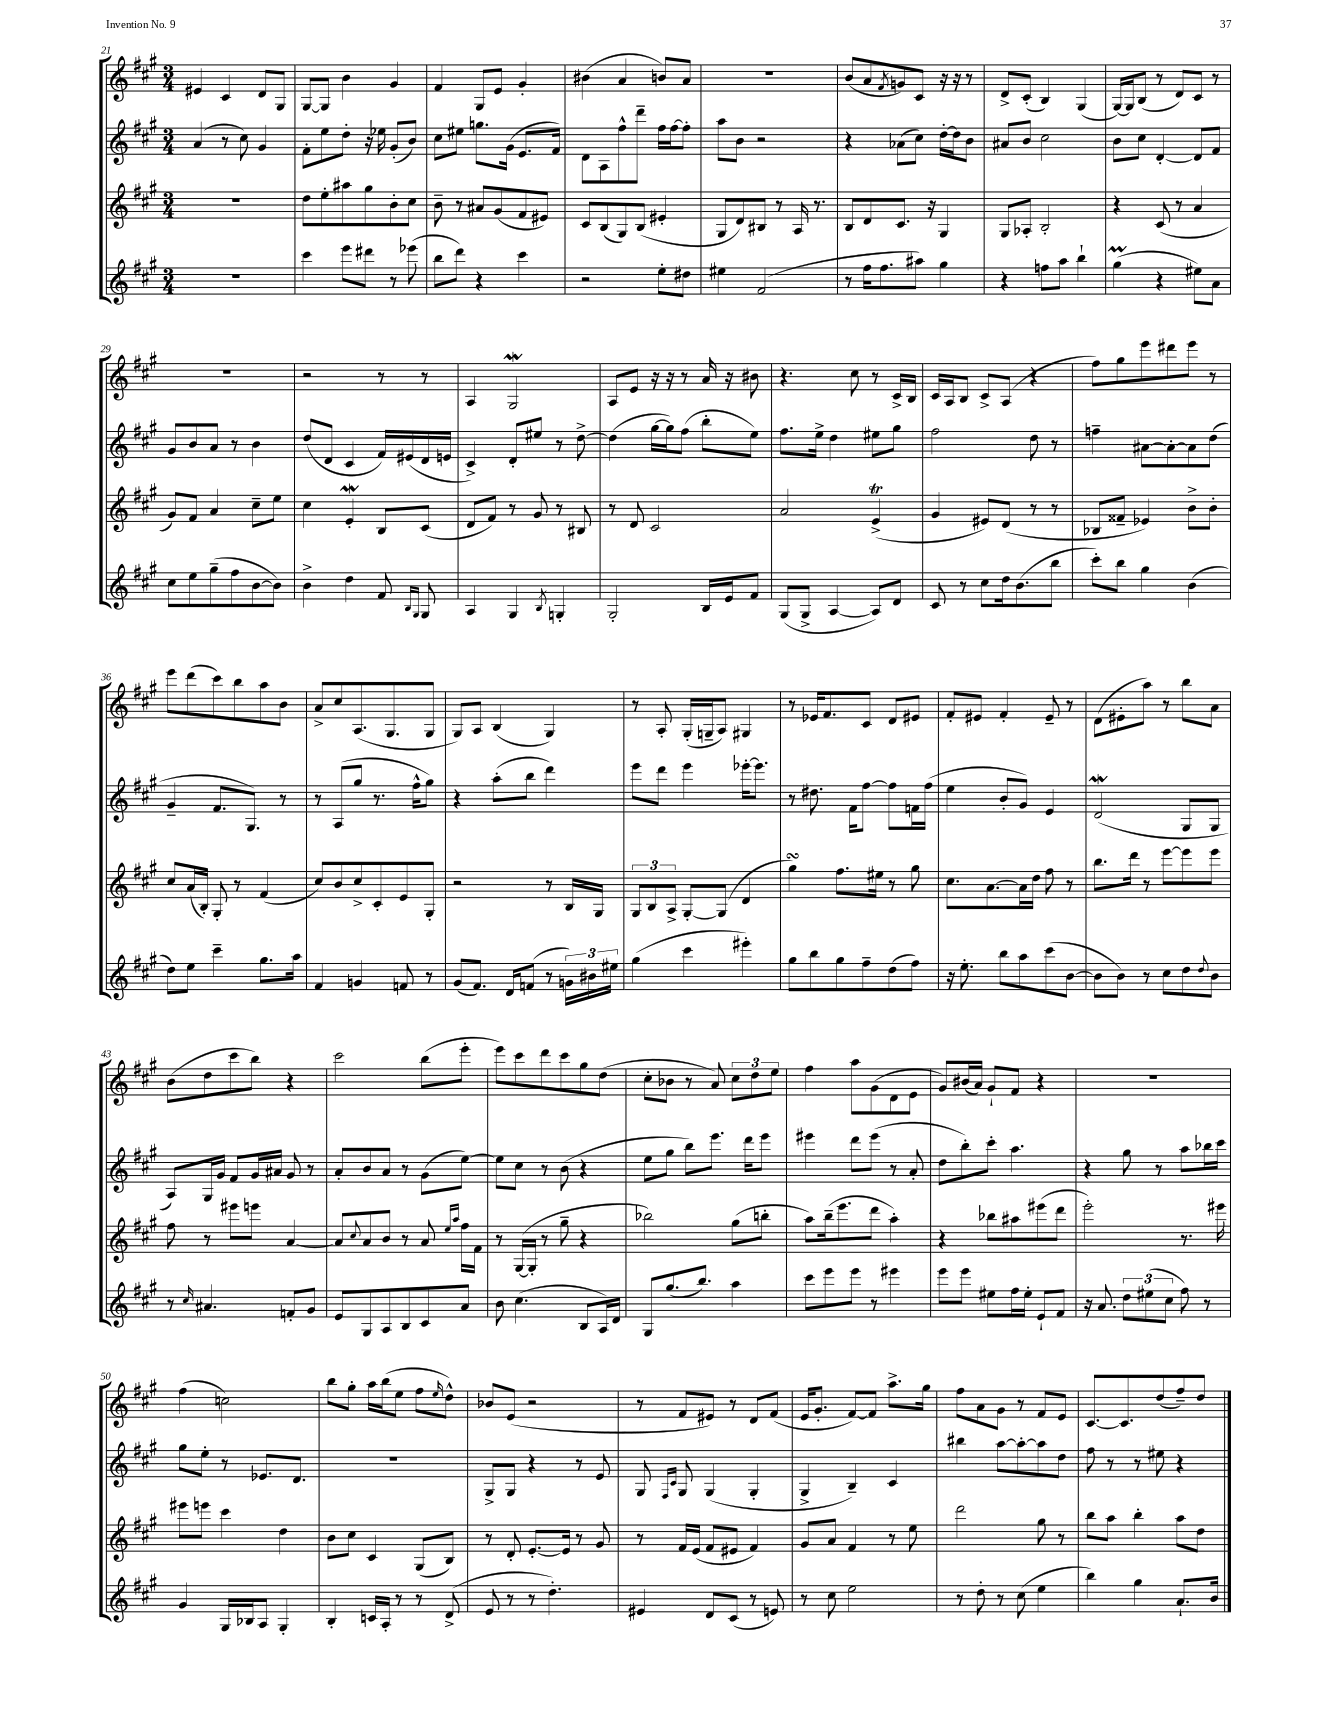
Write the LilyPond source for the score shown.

<<
\new StaffGroup <<
\new Staff = "s0" {
    \clef treble \key a \major \numericTimeSignature \time 3/4
    eis'4 cis'4 d'8 gis8 |
    gis8~ gis8 b'4 gis'4 |
    fis'4 gis8 e'8 gis'4-. |
    bis'4( a'4 b'8) a'8 |
    R2. |
    b'8( a'8 \acciaccatura { fis'8 } g'8) cis'8 r16 r16 r8 |
    d'8-> cis'8-.( b4) gis4( |
    gis16~) gis16 b8( r8 d'8) cis'8 r8 |
    R2. |
    r2 r8 r8 |
    a4 gis2\mordent |
    a8 e'8 r16 r16 r8 a'16 r16 bis'8 |
    r4. cis''8 r8 cis'16-> b16 |
    cis'16 a16 b8 cis'8-> a8( r4 |
    fis''8) gis''8 e'''8 dis'''8 e'''8 r8 |
    e'''8 d'''8( cis'''8) b''8 a''8 b'8 |
    a'8-> cis''8 a8.( gis8. gis8 |
    gis8) a8 b4( gis4) |
    r8 a8-. gis16-.( g16-- a8) gis4 |
    r8 ees'16 fis'8. cis'8 d'8 eis'8 |
    fis'8-. eis'8 fis'4-. eis'8-- r8 |
    d'8( eis'8-. a''8) r8 b''8 a'8 |
    b'8( d''8 cis'''8 b''8) r4 |
    cis'''2 b''8( e'''8-. |
    e'''8) cis'''8 d'''8 cis'''8 gis''8 d''8( |
    cis''8-. bes'8 r8 a'8) \tuplet 3/2 { cis''8 d''8 e''8 } |
    fis''4 a''8 gis'8( d'8 e'8 |
    gis'8) bis'16( a'16) gis'8-! fis'8 r4 |
    R2. |
    fis''4( c''2) |
    b''8 gis''8-. a''16 b''16( e''8 fis''8 \grace { e''16 } d''8-^) |
    bes'8 e'8( r2 |
    r8 fis'8 eis'8) r8 d'8 fis'8( |
    e'16 gis'8.-. fis'8~) fis'8 a''8.-> gis''16 |
    fis''8 a'8 gis'8 r8 fis'8 e'8 |
    cis'8.~ cis'8. d''8( fis''8--) d''8 \bar "|." |
}
\new Staff = "s1" {
    \clef treble \key a \major \numericTimeSignature \time 3/4
    a'4( r8 cis''8) gis'4 |
    fis'8-. e''8 d''8-. r16 ees''16 gis'8-.( b'8) |
    cis''8 eis''8 g''8. gis'16( e'8. fis'16) |
    d'8 a8 fis''8-^ d'''8-- fis''16 fis''16~ fis''8-. |
    a''8 b'8 r2 |
    r4 aes'8( cis''8) d''16~-. d''16 b'8 |
    ais'8 b'8 cis''2 |
    b'8 cis''8 d'4~-. d'8 fis'8 |
    gis'8 b'8 a'8 r8 b'4 |
    d''8( d'8 cis'4 fis'16) eis'16( d'16 e'16 |
    cis'4->) d'8-. eis''8 r8 d''8~-> |
    d''4( gis''16~ gis''16) fis''8( b''8-. e''8) |
    fis''8. e''16-> d''4 eis''8 gis''8 |
    fis''2 d''8 r8 |
    f''4-- ais'8~ ais'8~-. ais'8 d''8( |
    gis'4-- fis'8. gis8.) r8 |
    r8 a8( gis''8 r8. fis''16-^ gis''8) |
    r4 a''8-.( b''8 d'''4) |
    e'''8 d'''8 e'''4 ees'''16~-. ees'''8. |
    r8 dis''8. fis'16 fis''8~ fis''8 f'16 fis''16( |
    e''4 b'8-. gis'8) e'4 |
    d'2\mordent( gis8 gis8 |
    a8) gis16 gis'16 fis'8 gis'16 ais'16 gis'8 r8 |
    a'8-. b'8 a'8 r8 gis'8( e''8~) |
    e''8 cis''8 r8 b'8( r4 |
    e''8 gis''8 b''8) e'''8. d'''16 e'''8 |
    eis'''4 d'''8 eis'''8( r8 a'8-. |
    d''8 b''8-.) cis'''8-. a''4. |
    r4 gis''8 r8 a''8 bes''16 cis'''16 |
    gis''8 e''8-. r8 ees'8. d'8. |
    R2. |
    gis8-> gis8 r4 r8 e'8 |
    gis8 \grace { fis16 cis'16 } gis8 gis4( gis4-. |
    gis4-> b4--) cis'4 |
    bis''4 a''8~ a''8~-. a''8 d''8 |
    fis''8 r8 r8 eis''8 r4 \bar "|." |
}
\new Staff = "s2" {
    \clef treble \key a \major \numericTimeSignature \time 3/4
    R2. |
    d''8 e''8-. ais''8 gis''8 b'8-. cis''8 |
    b'8-- r8 ais'8 gis'8( fis'8 eis'8) |
    cis'8 b8( gis8) b8( eis'4-. |
    gis8 d'8) bis8 r8 a16 r8. |
    b8 d'8 cis'8. r16 gis4 |
    gis8 aes8-. b2-. |
    r4 cis'8( r8 a'4 |
    gis'8) fis'8 a'4 cis''8-- e''8 |
    cis''4 e'4-.\mordent b8 cis'8( |
    d'8 fis'8) r8 gis'8 r8 bis8 |
    r8 d'8 cis'2 |
    a'2 e'4->\trill( |
    gis'4 eis'8) d'8( r8 r8 |
    bes8 fisis'8-- ees'4) b'8-> b'8-. |
    cis''8 a'16( b16-.) gis8-. r8 fis'4( |
    cis''8) b'8 cis''8-> cis'8-. e'8 gis8-. |
    r2 r8 b16 gis16 |
    \tuplet 3/2 { gis8 b8 a8-> } gis8~-. gis8( d'4 |
    gis''4\turn) fis''8. eis''16 r8 gis''8 |
    cis''8. a'8.~ a'16 d''16 fis''8 r8 |
    b''8. d'''16 r8 e'''8~ e'''8 e'''8 |
    fis''8 r8 eis'''8 e'''8 a'4~ |
    a'8 \appoggiatura { cis''8 } a'8 b'8 r8 a'8 \grace { e''16 a''16 } fis''16 fis'16 |
    r8 gis16~( gis16-. r8 gis''8-- r4 |
    bes''2) gis''8( b''8-. |
    a''8) b''16--( e'''8. d'''8 a''4-.) |
    r4 bes''8 ais''8 eis'''8( d'''8 |
    e'''2-.) r8. eis'''16 |
    eis'''8 e'''8 cis'''4 d''4 |
    b'8 cis''8 cis'4 gis8( b8) |
    r8 d'8-. e'8.~-. e'16 r8 gis'8 |
    r8 fis'16 e'16( fis'8 eis'8 fis'4) |
    gis'8 a'8 fis'4 r8 e''8 |
    d'''2 gis''8 r8 |
    b''8 a''8 b''4-. a''8 d''8 \bar "|." |
}
\new Staff = "s3" {
    \clef treble \key a \major \numericTimeSignature \time 3/4
    R2. |
    cis'''4 e'''8 dis'''8 r8 ees'''8( |
    b''8 d'''8) r4 cis'''4 |
    r2 e''8-. dis''8 |
    eis''4 fis'2( |
    r8 fis''16 fis''8. ais''8) gis''4 |
    r4 f''8 a''8 b''4-! |
    gis''4\prall( r4 eis''8) a'8 |
    cis''8 e''8 gis''8--( fis''8 b'8~ b'8) |
    b'4-> d''4 fis'8 \grace { b16 gis16 } gis8 |
    a4 gis4 \acciaccatura { b8 } g4-. |
    gis2-. b16 e'16 fis'8 |
    gis8( gis8-> a4~ a8) d'8 |
    cis'8 r8 cis''8 d''16 b'8.( b''8 |
    cis'''8-.) b''8 gis''4 b'4( |
    d''8) e''8 cis'''4-- gis''8. a''16 |
    fis'4 g'4 f'8 r8 |
    gis'8( fis'8.) d'16 f'8( r8 \tuplet 3/2 { g'16) bis'16 eis''16 } |
    gis''4( cis'''4 eis'''4-.) |
    gis''8 b''8 gis''8 fis''8-- d''8( fis''8) |
    r16 e''8.-. b''8 a''8 cis'''8( b'8~ |
    b'8 b'8) r8 cis''8 d''8 \appoggiatura { d''8 } b'8 |
    r8 \grace { cis''16 } ais'4. f'8-. gis'8 |
    e'8 gis8 a8 b8 cis'8 a'8 |
    b'8 cis''4.( b8 a16) d'16 |
    gis8 gis''8.( b''8.) a''4 |
    cis'''8 e'''8 e'''8 r8 eis'''4 |
    e'''8 e'''8 eis''8 fis''16 eis''16-. e'8-! fis'8 |
    r16 a'8. \tuplet 3/2 { d''8 eis''8( cis''8 } fis''8) r8 |
    gis'4 gis16 bes16 a8 gis4-. |
    b4-. c'16 a16-. r8 r8 d'8->( |
    e'8 r8 r8 d''4.-.) |
    eis'4 d'8 cis'8( r8 e'8) |
    r8 cis''8 e''2 |
    r8 d''8-. r8 cis''8( e''4 |
    b''4) gis''4 a'8.-! b'16 \bar "|." |
}
>>
>>
\layout { \context { \Score currentBarNumber = #21 } }
